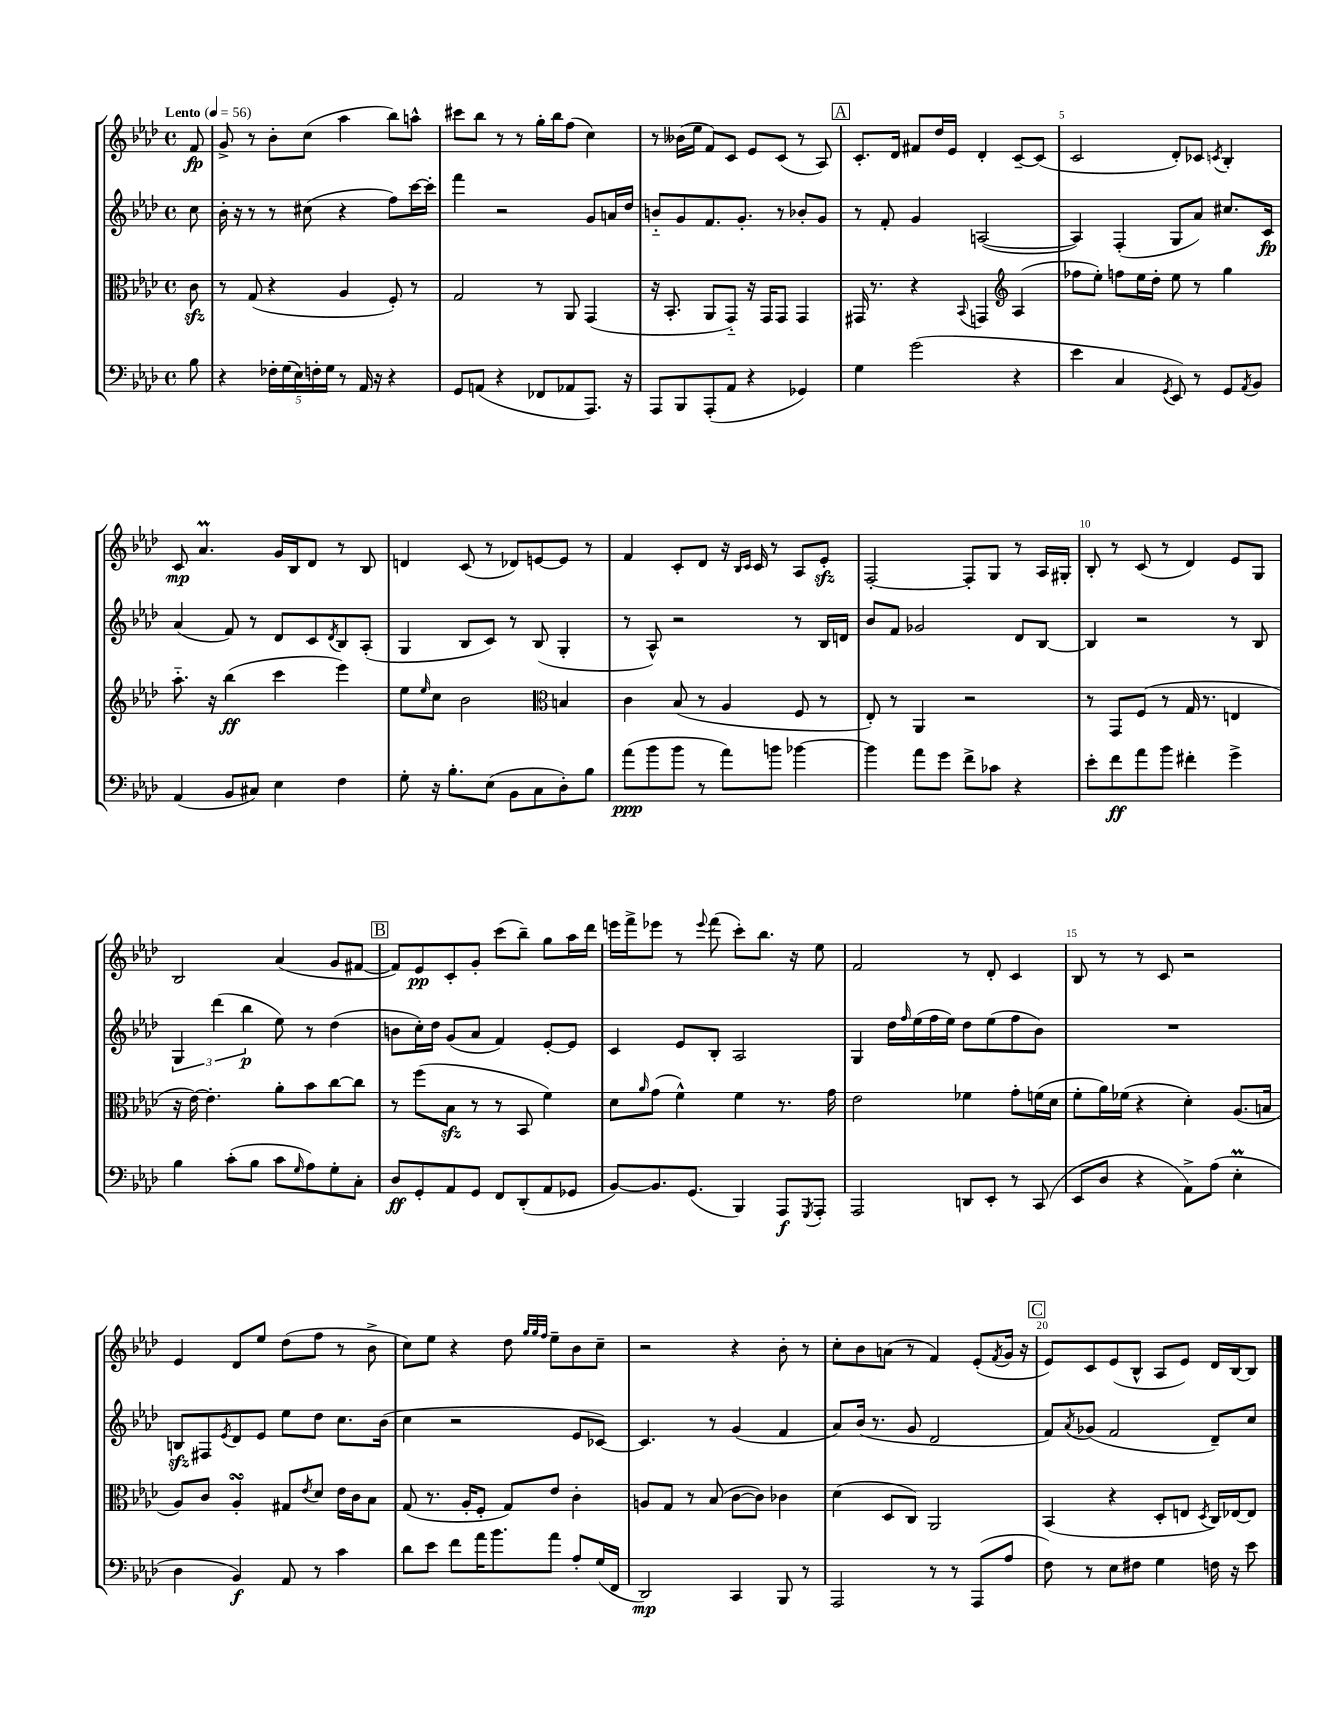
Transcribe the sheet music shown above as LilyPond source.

<<
\new StaffGroup <<
\new Staff = "s0" {
    \clef treble \key aes \major \defaultTimeSignature \time 4/4 \partial 8 \tempo "Lento" 4 = 56
    f'8\fp |
    g'8-> r8 bes'8-. c''8( aes''4 bes''8) a''8-^ |
    cis'''8 bes''8 r8 r8 g''16-. bes''16 f''8( c''4) |
    r8 beses'16( ees''16 f'8) c'8 ees'8 c'8( r8 aes8) |
    \mark \markup { \box "A" } c'8.-. des'16 fis'8 des''16 ees'16 des'4-. c'8~-- c'8( |
    c'2 des'8-.) ces'8 \acciaccatura { c'8 } bes4-. |
    c'8\mp aes'4.\prall g'16 bes16 des'8 r8 bes8 |
    d'4 c'8( r8 des'8) e'8~ e'8 r8 |
    f'4 c'8-. des'8 r16 \grace { bes16 c'16 } c'16 r8 aes8 ees'8-.\sfz |
    f2~-. f8-. g8 r8 aes16 gis16-. |
    bes8-. r8 c'8( r8 des'4) ees'8 g8 |
    bes2 aes'4( g'8 fis'8~ |
    \mark \markup { \box "B" } fis'8) ees'8\pp c'8-. g'8-. c'''8( bes''8--) g''8 aes''16 des'''16 |
    e'''16 f'''16-> ees'''8 r8 \appoggiatura { ees'''8 } f'''8( c'''8-.) bes''8. r16 ees''8 |
    f'2 r8 des'8-. c'4 |
    bes8 r8 r8 c'8 r2 |
    ees'4 des'8 ees''8 des''8( f''8 r8 bes'8-> |
    c''8) ees''8 r4 des''8 \grace { g''32 g''32 f''32 } ees''8-- bes'8 c''8-- |
    r2 r4 bes'8-. r8 |
    c''8-. bes'8 a'8( r8 f'4) ees'8-.( \acciaccatura { f'8 } g'16 r16 |
    \mark \markup { \box "C" } ees'8) c'8 ees'8( bes8-^ aes8 ees'8) des'16 bes16~ bes8 \bar "|." |
}
\new Staff = "s1" {
    \clef treble \key aes \major \defaultTimeSignature \time 4/4 \partial 8
    c''8 |
    bes'16-. r16 r8 r8 cis''8( r4 f''8) c'''16~ c'''16-. |
    f'''4 r2 g'8 a'16 des''16 |
    b'8-_ g'8 f'8. g'8.-. r8 bes'8-. g'8 |
    \mark \markup { \box "A" } r8 f'8-. g'4 a2~( |
    a4) f4-.( g8 aes'8) cis''8. c'16\fp |
    aes'4( f'8) r8 des'8 c'8 \acciaccatura { des'8 } bes8 aes8-.( |
    g4 bes8 c'8) r8 bes8( g4-. |
    r8 aes8-^) r2 r8 bes16 d'16 |
    bes'8 f'8 ges'2 des'8 bes8~ |
    bes4 r2 r8 bes8 |
    \tuplet 3/2 { g4 des'''4( bes''4\p } ees''8) r8 des''4( |
    \mark \markup { \box "B" } b'8 c''16-.) des''16 g'8( aes'8 f'4) ees'8~-. ees'8 |
    c'4 ees'8 bes8-. aes2 |
    g4 des''16 \grace { f''16 } ees''16( f''16 ees''16) des''8 ees''8( f''8 bes'8) |
    R1 |
    b8\sfz fis8 \acciaccatura { ees'8 } des'8 ees'8 ees''8 des''8 c''8. bes'16( |
    c''4 r2 ees'8 ces'8~) |
    ces'4. r8 g'4( f'4 |
    aes'8) bes'16( r8. g'8 des'2 |
    \mark \markup { \box "C" } f'8) \acciaccatura { aes'8 } ges'8( f'2 des'8--) c''8 \bar "|." |
}
\new Staff = "s2" {
    \clef alto \key aes \major \defaultTimeSignature \time 4/4 \partial 8
    c'8\sfz |
    r8 g8( r4 aes4 f8-.) r8 |
    g2 r8 aes,8 g,4( |
    r16 bes,8.-. aes,8 g,8-_) r16 g,16 g,8 g,4 |
    \mark \markup { \box "A" } gis,16 r8. r4 \appoggiatura { bes,8 } g,4 \clef treble aes4( |
    fes''8 ees''8-.) f''8 ees''16 des''16-. ees''8 r8 g''4 |
    aes''8.-_ r16 bes''4\ff( c'''4 ees'''4) |
    ees''8 \grace { ees''16 } c''8 bes'2 \clef alto b4 |
    c'4 bes8( r8 aes4 f8 r8 |
    ees8-.) r8 aes,4 r2 |
    r8 g,8 f8( r8 g16 r8. e4 |
    r16 ees'16~) ees'4.-. aes'8-. bes'8 c''8~ c''8 |
    \mark \markup { \box "B" } r8 f''8( bes8\sfz r8 r8 bes,8 f'4) |
    des'8 \grace { aes'16 } g'8( f'4-^) f'4 r8. g'16 |
    ees'2 fes'4 g'8-. f'16( des'16 |
    f'8-. aes'16) fes'16( r4 des'4-.) aes8.( b16 |
    aes8) c'8 aes4-.\turn gis8 \acciaccatura { ees'8 } des'8 ees'16 c'16 bes8 |
    g8( r8. aes16-. f8-. g8) ees'8 c'4-. |
    a8 g8 r8 bes8( c'8~ c'8) ces'4 |
    des'4( des8 c8) aes,2 |
    \mark \markup { \box "C" } bes,4( r4 des8-. e8 \acciaccatura { des8 } c16) ees16~ ees8 \bar "|." |
}
\new Staff = "s3" {
    \clef bass \key aes \major \defaultTimeSignature \time 4/4 \partial 8
    bes8 |
    r4 \tuplet 5/4 { fes16-. g16( ees16) f16-. g16 } r8 aes,16 r16 r4 |
    g,8 a,8( r4 fes,8 aes,8 aes,,8.) r16 |
    aes,,8 bes,,8 aes,,8-.( aes,8 r4 ges,4) |
    \mark \markup { \box "A" } g4 g'2( r4 |
    ees'4 c4 \acciaccatura { g,8 } ees,8) r8 g,8 \acciaccatura { aes,8 } bes,8 |
    aes,4( bes,8 cis8) ees4 f4 |
    g8-. r16 bes8.-. ees8( bes,8 c8 des8-.) bes8 |
    aes'8\ppp( bes'8 bes'8 r8 aes'8) b'8 bes'4~ |
    bes'4 aes'8 g'8 f'8-> ces'8 r4 |
    ees'8-. f'8\ff aes'8 bes'8 fis'4-. g'4-> |
    bes4 c'8-.( bes8 c'8 \grace { g16 } aes8) g8-. c8-. |
    \mark \markup { \box "B" } des8\ff g,8-. aes,8 g,8 f,8 des,8-.( aes,8 ges,8 |
    bes,8~) bes,8. g,8.( bes,,4) aes,,8\f \acciaccatura { g,,8 } aes,,8-. |
    aes,,2 d,8 ees,8-. r8 c,8( |
    ees,8 des8 r4 aes,8->) aes8( ees4-.\prall |
    des4 bes,4\f) aes,8 r8 c'4 |
    des'8 ees'8 f'8 aes'16 bes'8. aes'8 aes8-. g16( f,16 |
    des,2\mp) c,4 bes,,8 r8 |
    aes,,2 r8 r8 aes,,8( aes8 |
    \mark \markup { \box "C" } f8) r8 ees8 fis8 g4 f16 r16 ees'8 \bar "|." |
}
>>
>>
\layout { \context { \Score \override BarNumber.break-visibility = ##(#f #t #t) barNumberVisibility = #(every-nth-bar-number-visible 5) } }
